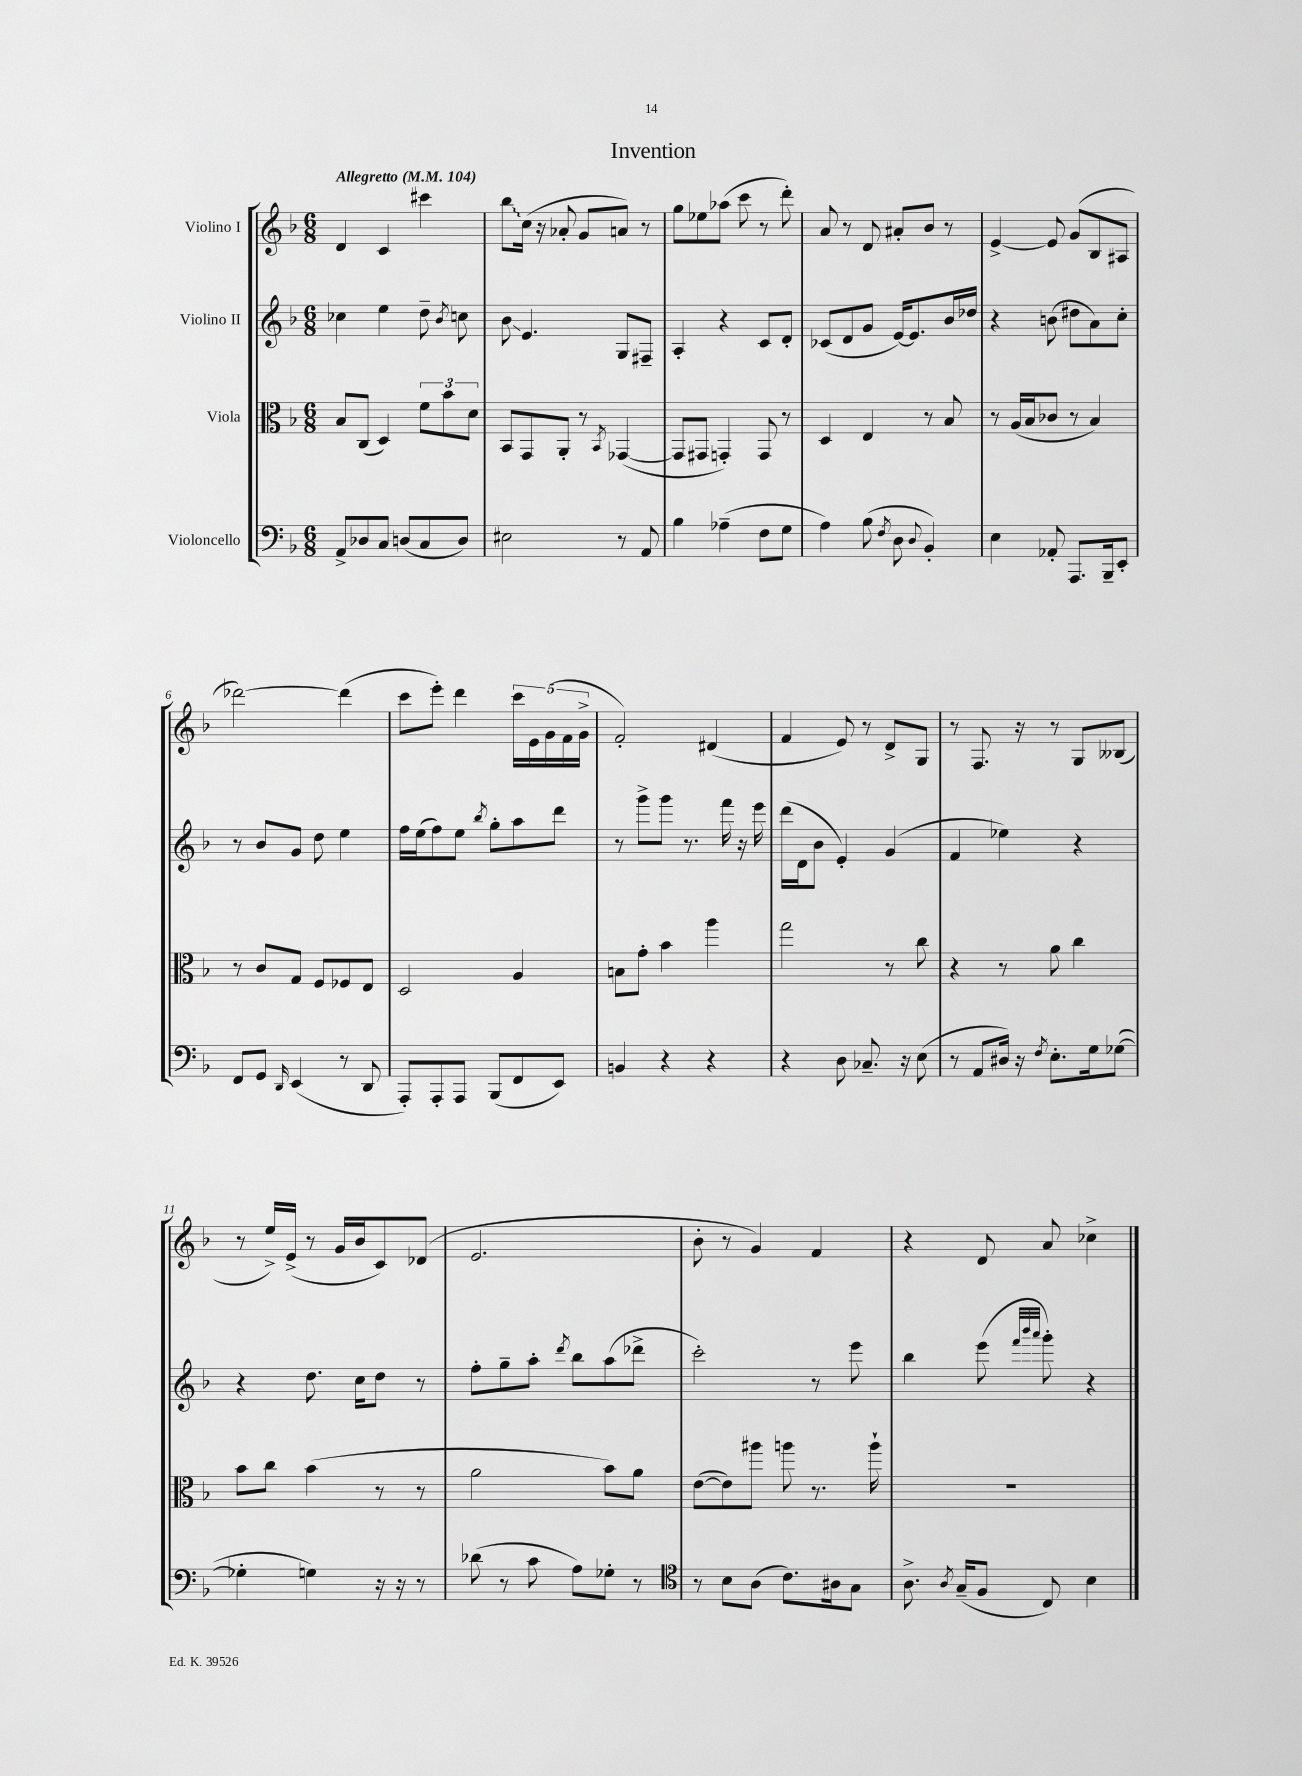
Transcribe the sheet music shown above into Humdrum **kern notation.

**kern	**kern	**kern	**kern
*staff4	*staff3	*staff2	*staff1
*clefF4	*clefC3	*clefG2	*clefG2
*k[b-]	*k[b-]	*k[b-]	*k[b-]
*M6/8	*M6/8	*M6/8	*M6/8
*MM104	*MM104	*MM104	*MM104
8AA^	8B-	4cc-	4d
8D-	(8C	.	.
8C	4D)	4ee	4c
(8D	.	.	.
8C	12f	8dd~	4ccc#
.	12b-	.	.
.	.	8qb-	.
8D)	.	8cc	.
.	12d	.	.
=	=	=	=
2E#	8BB-	8b-	8bb-
.	8GG	4.e	(16cc
.	.	.	16r
.	8AA'	.	8a-'
.	8r	.	8g
.	8qBB-	.	.
8r	([4GG-	8G	8a)
8AA	.	8F#~	8r
=	=	=	=
4B-	8GG-]	4A'	8gg
.	8GG#	.	8ee-
(4A-~	4GG')	4r	(8aa-
.	.	.	8ccc
8F	8GG	8c	8r
8G	8r	8d'	8ddd')
=	=	=	=
4A)	4D	(8c-	8a
.	.	8d	8r
(8B-	4E	8g	8d
8qF	.	.	.
8D	.	[16e)	8a#'
.	.	8.e]	.
8qqD	.	.	.
4BB-')	8r	.	8b-
.	8B-	16b-	8r
.	.	16dd-	.
=	=	=	=
4E	8r	4r	[4e^
.	(16A	.	.
.	16B-	.	.
8AA-'	8c-	(8b	8e]
8.AAA	8r	8dd#	(8g
.	4B-)	8a)	8B-
16BBB-~	.	.	.
8EE'	.	8cc'	8A#
=	=	=	=
8FF	8r	8r	[2ddd-)
8GG	8c	8b-	.
16qqDD	.	.	.
(4EE	8G	8g	.
.	8F	8dd	.
8r	8F-	4ee	(4ddd-]
8DD	8E	.	.
=	=	=	=
8AAA')	2D	16ff	8ccc
.	.	(16ee	.
8AAA'	.	8ff)	8eee')
8AAA	.	8ee	4ddd
.	.	8qbb-	.
(8BBB-	.	8gg'	.
8FF	4A	8aa	20ccc
.	.	.	20e
.	.	.	(20g
8EE)	.	8ddd	.
.	.	.	20f
.	.	.	20g^
=	=	=	=
4BB	8B	8r	2f')
.	8g'	8ggg^	.
4r	4b-	8ggg	.
.	.	8.r	.
4r	4aa	.	(4d#
.	.	16fff	.
.	.	16r	.
.	.	16eee	.
=	=	=	=
4r	2gg	(16ddd	4f
.	.	16d	.
.	.	8b-	.
8D	.	4e')	8e)
8.C-~	.	.	8r
.	8r	(4g	8d^
16r	.	.	.
(8E	8cc	.	8G
=	=	=	=
8r	4r	4f	8r
8AA	.	.	8.F
16D#)	8r	4ee-)	.
16r	.	.	16r
8qF	.	.	.
8.E'	8a	.	8r
.	4cc	4r	8G
16G	.	.	.
([8G-	.	.	(8B--
=	=	=	=
4G-']	8b-	4r	8r
.	8cc	.	16ee^)
.	.	.	(16e^
4G)	(4b-	8.dd	8r
.	.	.	16g
.	.	16cc	16b-
16r	8r	8dd	8c)
16r	.	.	.
8r	8r	8r	(8d-
=	=	=	=
(8d-	2a	8ff'	2.e
8r	.	8gg~	.
8c	.	8aa'	.
.	.	8qddd	.
8A)	.	8bb-	.
8G-'	8b-)	(8aa	.
8r	8a	8ddd-^	.
=	=	=	=
*clefC4	*	*	*
8r	([8e	2ccc')	8b-'
8B-	8e])	.	8r
(8A	8aa#	.	4g)
8.c)	8aa	.	.
.	8.r	8r	4f
16A#	.	.	.
8G	.	8eee	.
.	16aa`	.	.
=	=	=	=
8.A^	2.r	4bb-	4r
8qA	.	.	.
(16G~	.	.	.
8F	.	(8eee	8d
.	.	32qqfff	.
.	.	32qqbbb-	.
.	.	32qqaaa	.
8C)	.	8ggg')	8a
4B-	.	4r	4cc-^
==	==	==	==
*-	*-	*-	*-
